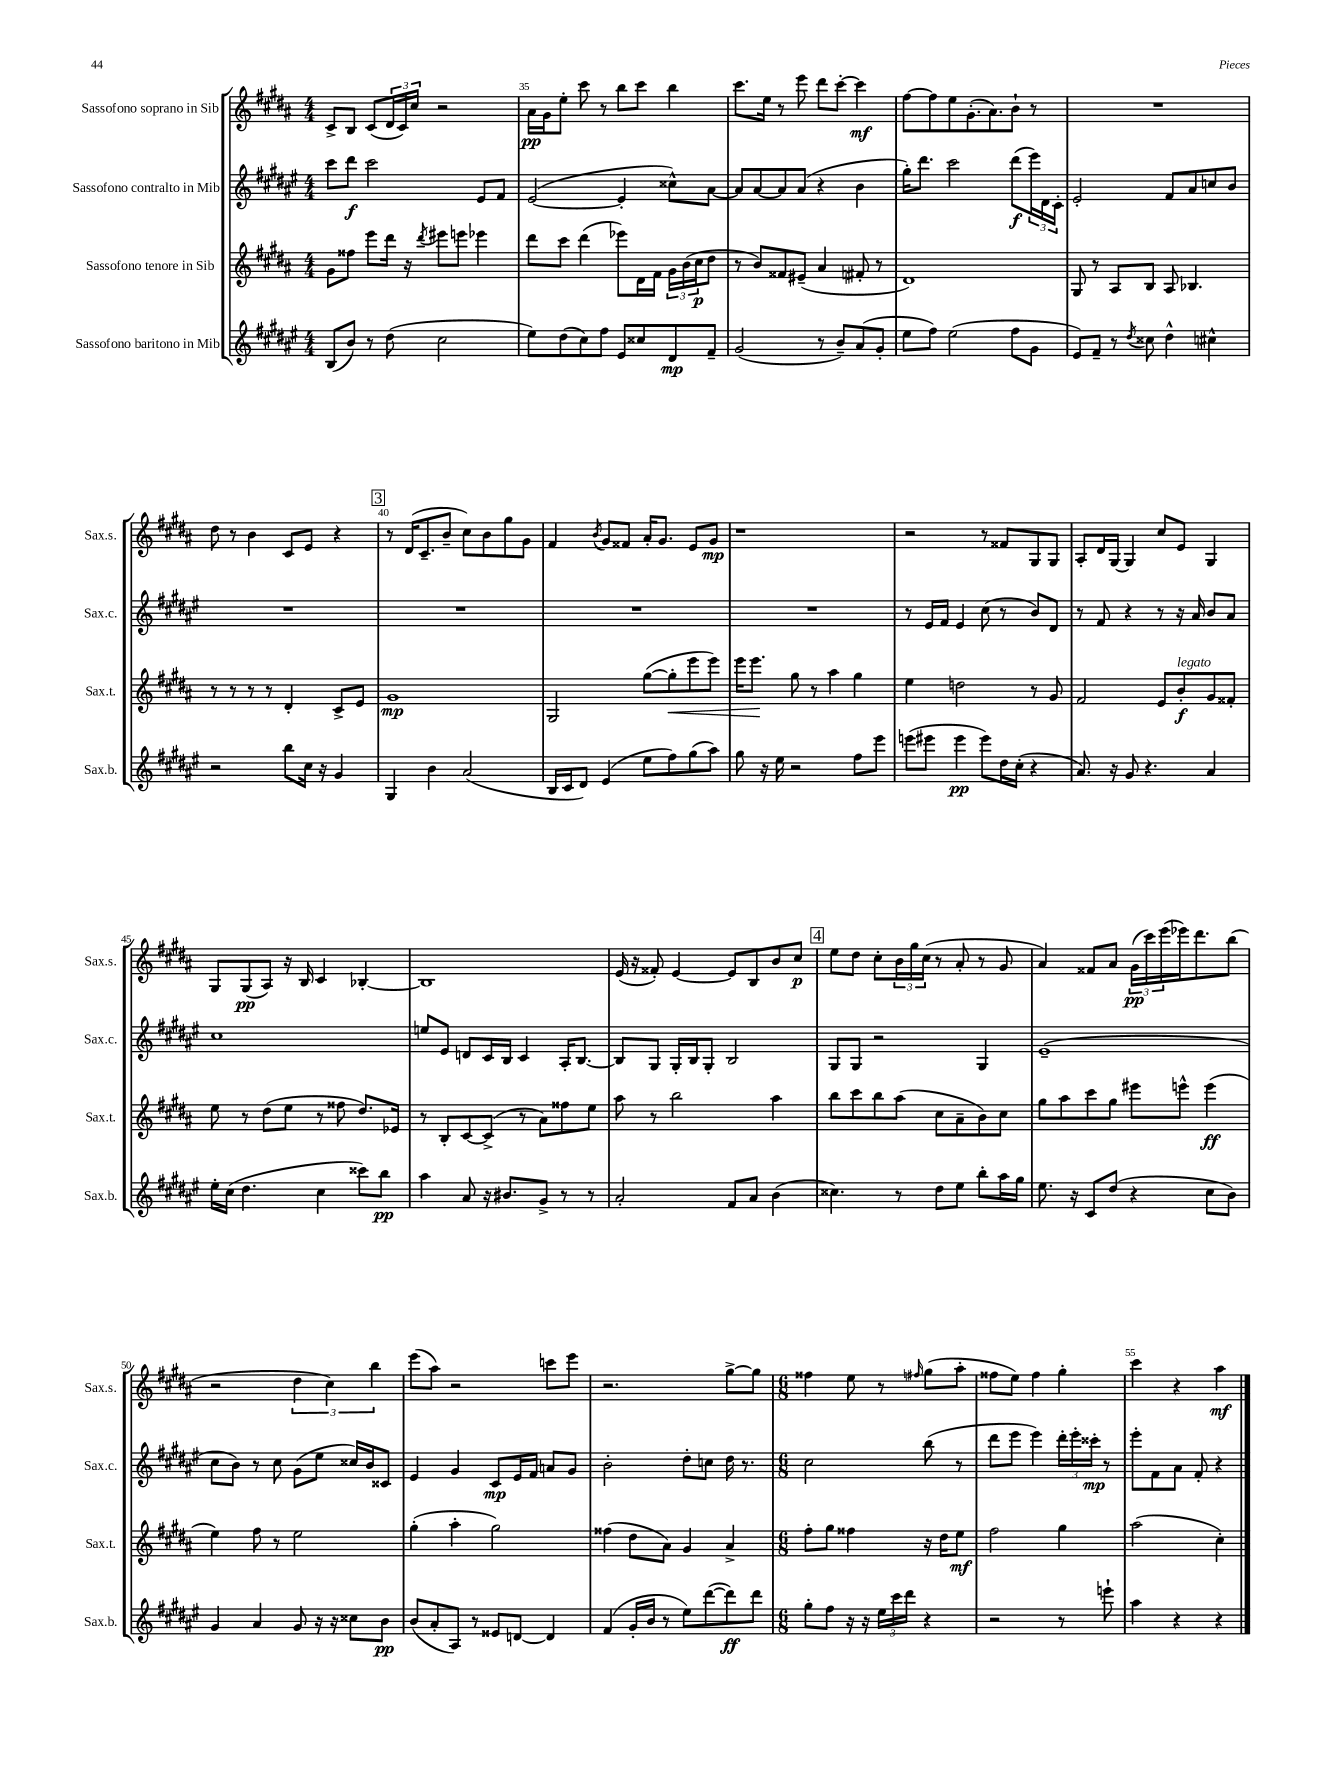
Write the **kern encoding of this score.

**kern	**dynam	**kern	**dynam	**kern	**dynam	**kern	**dynam
*part4	*part4	*part3	*part3	*part2	*part2	*part1	*part1
*staff4	*staff4	*staff3	*staff3	*staff2	*staff2	*staff1	*staff1
*I"Sassofono baritono in Mib	*	*I"Sassofono tenore in Sib	*	*I"Sassofono contralto in Mib	*	*I"Sassofono soprano in Sib	*
*I'Sax.b.	*	*I'Sax.t.	*	*I'Sax.c.	*	*I'Sax.s.	*
*clefG2	*	*clefG2	*	*clefG2	*	*clefG2	*
*k[f#c#g#d#a#e#]	*	*k[f#c#g#d#a#]	*	*k[f#c#g#d#a#e#]	*	*k[f#c#g#d#a#]	*
*M4/4	*	*M4/4	*	*M4/4	*	*M4/4	*
=34	=34	=34	=34	=34	=34	=34	=34
(8B/L	.	8g#\L	.	8ccc#\L	.	8c#^/L	.
8b/J)	.	8ff##X\J	.	8ddd#\J	f	8B/J	.
8r	.	8eee\L	.	2ccc#\	.	(8c#/L	.
(8dd#\	.	16ddd#\Jk	.	.	.	24d#/L	.
.	.	.	.	.	.	24c#/)	.
.	.	16r	.	.	.	.	.
.	.	.	.	.	.	24cc#/JJ	.
.	.	8qddd#/	.	.	.	.	.
2cc#\	.	8eee#X\L	.	.	.	2r	.
.	.	8eeen\J	.	.	.	.	.
.	.	4eee-X\	.	8e#/L	.	.	.
.	.	.	.	8f#/J	.	.	.
=35	=35	=35	=35	=35	=35	=35	=35
8ee#\L)	.	8ddd#\L	.	([2e#/	.	16a#\LL	pp
.	.	.	.	.	.	16g#\J	.
(8dd#\	.	8ccc#\J	.	.	.	8ee'\J	.
8cc#\)	.	(4ddd#\	.	.	.	8ccc#\	.
8ff#\J	.	.	.	.	.	8r	.
8e#/L	.	8eee-X\L)	.	4e#'/]	.	8bb\L	.
8cc##X/	.	16d#\L	.	.	.	8ccc#\J	.
.	.	16f#\JJ	.	.	.	.	.
8d#/	mp	24g#\LL	.	8cc##X^^\L)	.	4bb\	.
.	.	(24b\	.	.	.	.	.
.	.	24cc#\J	p	.	.	.	.
8f#~/J	.	8dd#\J	.	[8a#\J	.	.	.
=36	=36	=36	=36	=36	=36	=36	=36
(2g#/	.	8r	.	8a#/L]	.	8.ccc#\L	.
.	.	8b/L)	.	[8a#/	.	.	.
.	.	.	.	.	.	16ee\Jk	.
.	.	8f##X/	.	8a#/]	.	8r	.
.	.	(8e#X~/J	.	(8a#/J	.	8eee\	.
8r	.	4a#/	.	4r	.	8ddd#\L	.
8b~/L)	.	.	.	.	.	[8ccc#'\J	.
(8a#/	.	8f#X'/	.	4b\	.	4ccc#\]	mf
8g#'/J	.	8r	.	.	.	.	.
=37	=37	=37	=37	=37	=37	=37	=37
8ee#\L	.	1d#)	.	16gg#'\KL)	.	[8ff#\L	.
.	.	.	.	8.ddd#\J	.	.	.
8ff#\J)	.	.	.	.	.	8ff#\]	.
(2ee#\	.	.	.	2ccc#\	.	8ee\	.
.	.	.	.	.	.	(8.g#'\	.
.	.	.	.	.	.	8.a#\)	.
8ff#\L	.	.	.	(8ddd#\L	f	8b`\J	.
8g#\J	.	.	.	24eee#\L)	.	8r	.
.	.	.	.	24d#\	.	.	.
.	.	.	.	24c#'\JJ	.	.	.
=38	=38	=38	=38	=38	=38	=38	=38
8e#/L)	.	8G#/	.	2e#'/	.	1r	.
8f#~/J	.	8r	.	.	.	.	.
8r	.	8A#/L	.	.	.	.	.
8qdd#/	.	.	.	.	.	.	.
8cc##X\	.	8B/J	.	.	.	.	.
4dd#^^\	.	8A#/	.	8f#/L	.	.	.
.	.	4.B-X/	.	8a#/	.	.	.
4cc#X^^\	.	.	.	8ccn/	.	.	.
.	.	.	.	8b/J	.	.	.
!!LO:LB:g=z
=39	=39	=39	=39	=39	=39	=39	=39
2r	.	8r	.	1r	.	8dd#\	.
.	.	8r	.	.	.	8r	.
.	.	8r	.	.	.	4b\	.
.	.	8r	.	.	.	.	.
8bb\L	.	4d#'/	.	.	.	8c#/L	.
16cc#\Jk	.	.	.	.	.	8e/J	.
16r	.	.	.	.	.	.	.
4g#/	.	8c#^/L	.	.	.	4r	.
.	.	8e/J	.	.	.	.	.
!!LO:REH:place=s1:t=3
=40	=40	=40	=40	=40	=40	=40	=40
4G#/	.	1g#	mp	1r	.	8r	.
.	.	.	.	.	.	(16d#/KL	.
.	.	.	.	.	.	8.c#~/	.
4b\	.	.	.	.	.	.	.
.	.	.	.	.	.	8b~/J	.
(2a#/	.	.	.	.	.	8cc#\L)	.
.	.	.	.	.	.	8b\	.
.	.	.	.	.	.	8gg#\	.
.	.	.	.	.	.	8g#\J	.
=41	=41	=41	=41	=41	=41	=41	=41
16B/LL	.	2G#/	.	1r	.	4f#/	.
16c#/J	.	.	.	.	.	.	.
8d#/J)	.	.	.	.	.	.	.
.	.	.	.	.	.	8qb/	.
(4e#/	.	.	.	.	.	8g#/L	.
.	.	.	.	.	.	8f##X/J	.
8ee#\L	.	([8gg#\L	.	.	.	16a#'/KL	.
.	.	.	.	.	.	8.g#/J	.
!	!	!	!LO:HP:b	!	!	!	!
8ff#\)	.	8gg#'\]	<	.	.	.	.
(8gg#\	.	8eee\	.	.	.	8e/L	.
8aa#\J)	.	8eee\J)	.	.	.	8g#/J	mp
=42	=42	=42	=42	=42	=42	=42	=42
8gg#\	.	16eee\KL	.	1r	.	1r	.
.	.	8.eee\J	.	.	.	.	.
16r	.	.	.	.	.	.	.
16ee#\	.	.	.	.	.	.	.
2r	.	8gg#\	[	.	.	.	.
.	.	8r	.	.	.	.	.
.	.	4aa#\	.	.	.	.	.
8ff#\L	.	4gg#\	.	.	.	.	.
8eee#\J	.	.	.	.	.	.	.
=43	=43	=43	=43	=43	=43	=43	=43
(8eeen\L	.	4ee\	.	8r	.	2r	.
8eee#X\J	.	.	.	16e#/LL	.	.	.
.	.	.	.	16f#/JJ	.	.	.
4eee#\	pp	2ddn\	.	4e#/	.	.	.
8eee#\L)	.	.	.	(8cc#\	.	8r	.
16dd#\L	.	.	.	8r	.	8f##X/L	.
(16cc#'\JJ	.	.	.	.	.	.	.
4r	.	8r	.	8b/L)	.	8G#/	.
.	.	8g#/	.	8d#/J	.	8G#/J	.
=44	=44	=44	=44	=44	=44	=44	=44
8.a#/)	.	2f#/	.	8r	.	8A#'/L	.
.	.	.	.	8f#/	.	16d#/L	.
16r	.	.	.	.	.	[16G#/JJ	.
8g#/	.	.	.	4r	.	4G#/]	.
4.r	.	.	.	.	.	.	.
.	.	8e/L	.	8r	.	8cc#/L	.
!	!	!LO:TX:a:i:t=legato	!	!	!	!	!
.	.	8b'/	f	16r	.	8e/J	.
.	.	.	.	16a#/	.	.	.
4a#/	.	8g#/	.	8b/L	.	4G#/	.
.	.	8f##X'/J	.	8a#/J	.	.	.
!!LO:LB:g=z
=45	=45	=45	=45	=45	=45	=45	=45
16ee#'\LL	.	8ee\	.	1cc#	.	8G#/L	.
(16cc#\JJ	.	.	.	.	.	.	.
4.dd#\	.	8r	.	.	.	(8G#/	pp
.	.	(8dd#\L	.	.	.	8A#/J)	.
.	.	8ee\J	.	.	.	16r	.
.	.	.	.	.	.	16B/	.
4cc#\	.	8r	.	.	.	4c#/	.
.	.	8ff##X\	.	.	.	.	.
8ccc##X\L)	.	8.dd#/L)	.	.	.	[4B-X'/	.
8bb\J	pp	.	.	.	.	.	.
.	.	16e-X/Jk	.	.	.	.	.
=46	=46	=46	=46	=46	=46	=46	=46
4aa#\	.	8r	.	8een/L	.	1B-]	.
.	.	8B'/L	.	8e#/J	.	.	.
8a#/	.	[8c#/	.	8dn/L	.	.	.
16r	.	(8c#^/J]	.	16c#/L	.	.	.
8.b#X/L	.	.	.	16B/JJ	.	.	.
.	.	8r	.	4c#/	.	.	.
8g#^/J	.	8a#\L)	.	.	.	.	.
8r	.	8ff##X\	.	16A#'/KL	.	.	.
.	.	.	.	[8.B/J	.	.	.
8r	.	8ee\J	.	.	.	.	.
=47	=47	=47	=47	=47	=47	=47	=47
2a#'/	.	8aa#\	.	8B/L]	.	(16e/	.
.	.	.	.	.	.	16r	.
.	.	8r	.	8G#/J	.	8f##X'/)	.
.	.	2bb\	.	16G#'/LL	.	[4e/	.
.	.	.	.	16B/J	.	.	.
.	.	.	.	8G#'/J	.	.	.
8f#/L	.	.	.	2B/	.	8e/L]	.
8a#/J	.	.	.	.	.	8B/	.
(4b\	.	4aa#\	.	.	.	8b/	.
.	.	.	.	.	.	8cc#/J	p
!!LO:REH:place=s1:t=4
=48	=48	=48	=48	=48	=48	=48	=48
4.cc##X\)	.	8bb\L	.	8G#/L	.	8ee\L	.
.	.	8ccc#\	.	8G#/J	.	8dd#\J	.
.	.	8bb\	.	2r	.	8cc#'\L	.
8r	.	(8aa#\J	.	.	.	24b\L	.
.	.	.	.	.	.	24gg#\	.
.	.	.	.	.	.	(24cc#\JJ	.
8dd#\L	.	8cc#\L	.	.	.	8r	.
8ee#\J	.	8a#~\	.	.	.	8a#'/	.
8bb'\L	.	8b\)	.	4G#/	.	8r	.
16aa#\L	.	8cc#\J	.	.	.	8g#/	.
16gg#\JJ	.	.	.	.	.	.	.
=49	=49	=49	=49	=49	=49	=49	=49
8.ee#\	.	8gg#\L	.	(1e#~	.	4a#/)	.
.	.	8aa#\	.	.	.	.	.
16r	.	.	.	.	.	.	.
8c#/L	.	8ccc#\	.	.	.	8f##X/L	.
(8dd#/J	.	8gg#\J	.	.	.	8a#/J	.
4r	.	8eee#X\L	.	.	.	(24g#\LL	pp
.	.	.	.	.	.	24ccc#\)	.
.	.	.	.	.	.	(24eee\	.
.	.	8eeen^^\J	.	.	.	16eee-X\J)	.
.	.	.	.	.	.	8.ddd#\	.
8cc#\L	.	(4eee\	ff	.	.	.	.
8b\J)	.	.	.	.	.	(8bb\J	.
!!LO:LB:g=z
=50	=50	=50	=50	=50	=50	=50	=50
4g#/	.	4ee\)	.	8cc#\L	.	2r	.
.	.	.	.	8b\J)	.	.	.
4a#/	.	8ff#\	.	8r	.	.	.
.	.	8r	.	8cc#\	.	.	.
8g#/	.	2ee\	.	(8g#\L	.	6dd#\	.
16r	.	.	.	8ee#\J	.	.	.
.	.	.	.	.	.	6cc#\)	.
16r	.	.	.	.	.	.	.
8cc##X\L	.	.	.	16cc##X/LL)	.	.	.
.	.	.	.	16b/J	.	.	.
.	.	.	.	.	.	6bb\	.
8b\J	pp	.	.	8c##X/J	.	.	.
=51	=51	=51	=51	=51	=51	=51	=51
(8b/L	.	(4gg#'\	.	4e#/	.	(8eee\L	.
8a#'/	.	.	.	.	.	8aa#\J)	.
8A#/J)	.	4aa#'\	.	4g#/	.	2r	.
8r	.	.	.	.	.	.	.
8e##X/L	.	2gg#\)	.	8c#/L	mp	.	.
[8dn/J	.	.	.	16e#/L	.	.	.
.	.	.	.	16f#/JJ	.	.	.
4d/]	.	.	.	8an/L	.	8cccn\L	.
.	.	.	.	8g#/J	.	8eee\J	.
=52	=52	=52	=52	=52	=52	=52	=52
(4f#/	.	(4ff##X\	.	2b'\	.	2.r	.
16g#'/LL	.	8dd#\L	.	.	.	.	.
16b/JJ	.	.	.	.	.	.	.
8r	.	8a#\J)	.	.	.	.	.
8ee#\L)	.	4g#/	.	8dd#'\L	.	.	.
([8ddd#\	.	.	.	8ccn\J	.	.	.
8ddd#\])	ff	4a#^/	.	16dd#\	.	[8gg#^\L	.
.	.	.	.	8.r	.	.	.
8ddd#\J	.	.	.	.	.	8gg#\J]	.
=53	=53	=53	=53	=53	=53	=53	=53
*M6/8	*	*M6/8	*	*M6/8	*	*M6/8	*
8gg#'\L	.	8ff#'\L	.	2cc#\	.	4ff##X\	.
8ff#\J	.	8gg#\J	.	.	.	.	.
16r	.	4ff##X\	.	.	.	8ee\	.
16r	.	.	.	.	.	.	.
24ee#\LL	.	.	.	.	.	8r	.
24ccc#\	.	.	.	.	.	.	.
24ddd#\JJ	.	.	.	.	.	.	.
.	.	.	.	.	.	16qqff#X/	.
4r	.	16r	.	(8bb\	.	(8gg#\L	.
.	.	16dd#\KL	.	.	.	.	.
.	.	8ee\J	mf	8r	.	8aa#'\J	.
=54	=54	=54	=54	=54	=54	=54	=54
2r	.	2ff#\	.	8ddd#\L	.	8ff##X\L	.
.	.	.	.	8eee#\J	.	8ee\J)	.
.	.	.	.	4eee#\)	.	4ff##\	.
8r	.	4gg#\	.	24ddd#'\LL	.	4gg#'\	.
.	.	.	.	24eee#'\	.	.	.
.	.	.	.	24ccc##X'\JJ	mp	.	.
8eeen`\	.	.	.	8r	.	.	.
=55	=55	=55	=55	=55	=55	=55	=55
4aa#\	.	(2aa#\	.	8eee#'\L	.	4ccc#\	.
.	.	.	.	8f#\	.	.	.
4r	.	.	.	8a#\J	.	4r	.
.	.	.	.	8f#'/	.	.	.
4r	.	4cc#'\)	.	4r	.	4aa#\	mf
==	==	==	==	==	==	==	==
*-	*-	*-	*-	*-	*-	*-	*-
